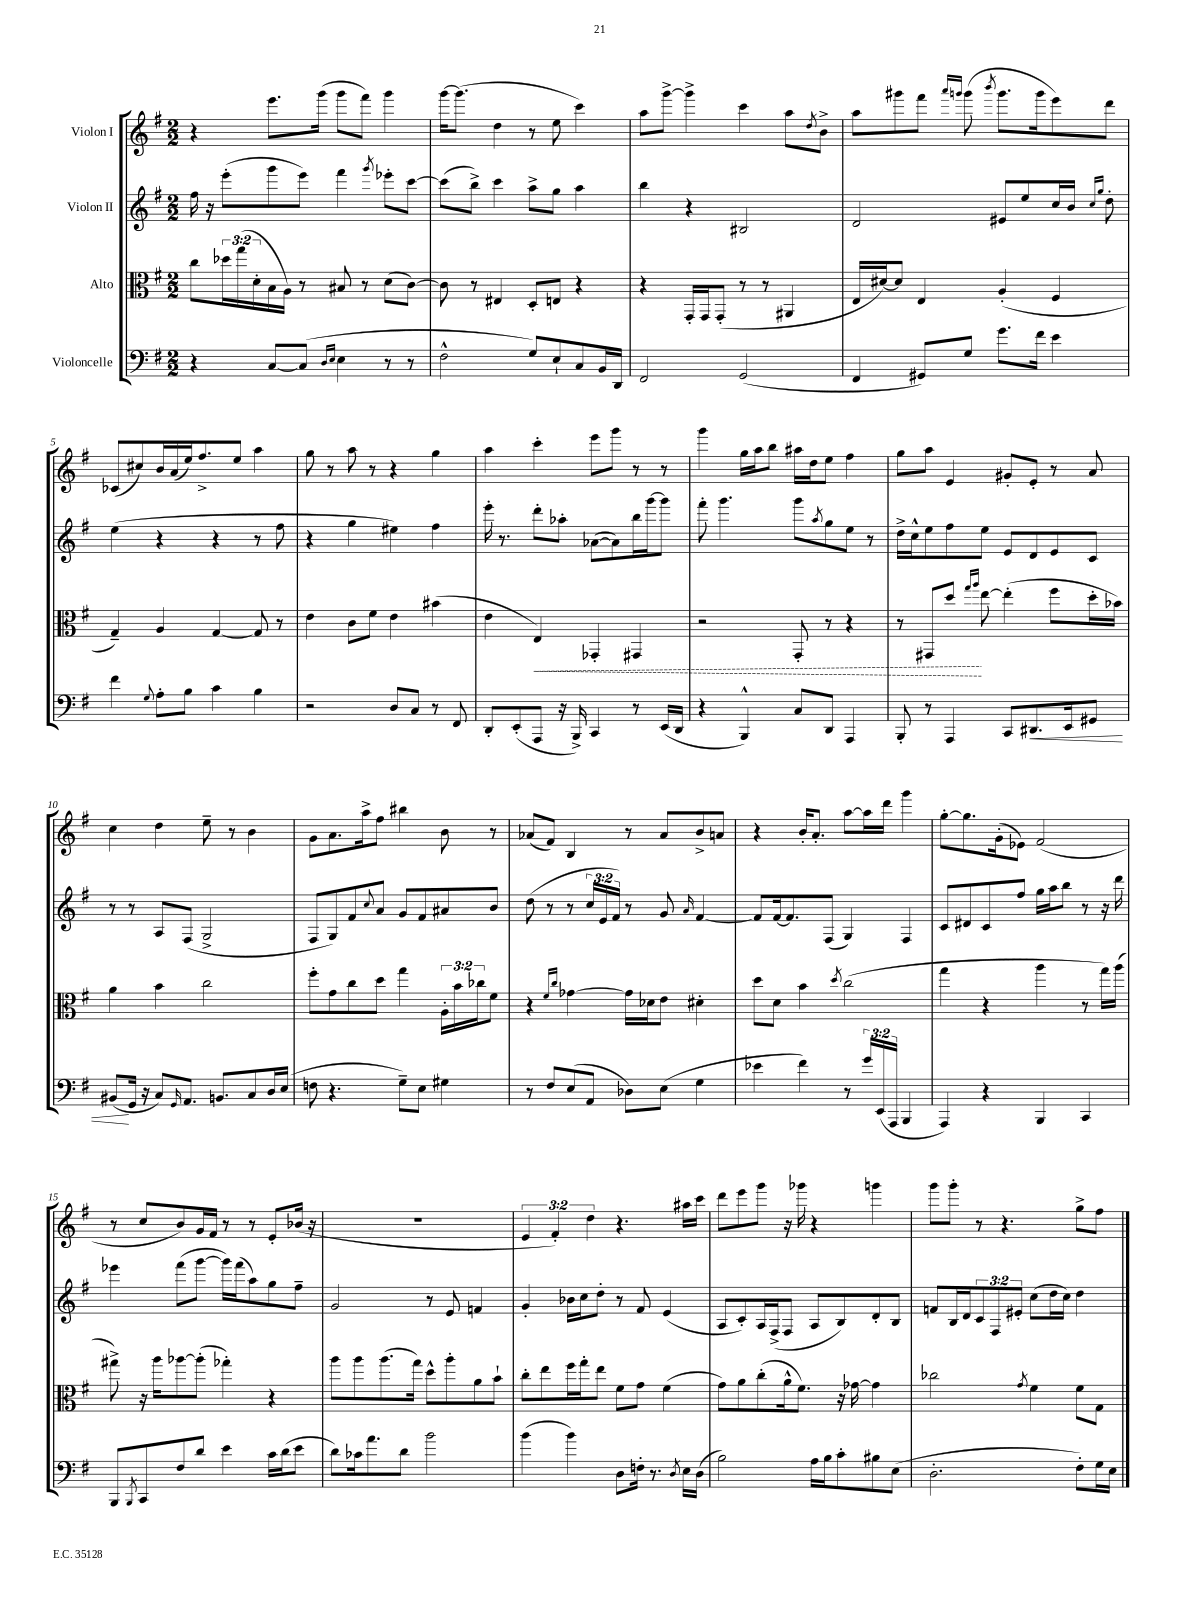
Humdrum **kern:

**kern	**dynam	**kern	**dynam	**kern	**kern
*part4	*part4	*part3	*part3	*part2	*part1
*staff4	*staff4	*staff3	*staff3	*staff2	*staff1
*I"Violoncelle	*	*I"Alto	*	*I"Violon II	*I"Violon I
*clefF4	*	*clefC3	*	*clefG2	*clefG2
*k[f#]	*	*k[f#]	*	*k[f#]	*k[f#]
*M2/2	*	*M2/2	*	*M2/2	*M2/2
=1	=1	=1	=1	=1	=1
4r	.	8cc\L	.	16ff#\	4r
.	.	.	.	16r	.
.	.	24dd-X\L	.	(8eee'\L	.
.	.	(24gg\	.	.	.
.	.	24d'\	.	.	.
[8C/L	.	16B\	.	8ggg\	8.eee\L
.	.	16A\JJ)	.	.	.
(8C/J]	.	8r	.	8eee\J)	.
.	.	.	.	.	(16ggg\Jk
16qqD/LL	.	.	.	.	.
16qqE/JJ	.	.	.	.	.
4E\	.	8B#X/	.	4fff#\	8ggg\L
.	.	8r	.	.	8fff#\J)
.	.	.	.	8qggg/	.
8r	.	(8d\L	.	8eee-X'\L	4ggg\
8r	.	[8c\J)	.	[8ccc\J	.
=2	=2	=2	=2	=2	=2
2F#^^\	.	8c\]	.	(8ccc\L]	[16ggg\KL
.	.	.	.	.	(8.ggg\J]
.	.	8r	.	8bb^\J)	.
.	.	4E#X/	.	4ccc\	4dd\
8G/L)	.	8D'/L	.	8aa^\L	8r
8E`/	.	8En/J	.	8gg\J	8ee\
8C/	.	4r	.	4aa\	4ccc\)
16BB/L	.	.	.	.	.
16DD/JJ	.	.	.	.	.
=3	=3	=3	=3	=3	=3
2FF#/	.	4r	.	4bb\	8aa\L
.	.	.	.	.	[8ggg^\J
.	.	16GG'/LL	.	4r	4ggg^\]
.	.	16GG/J	.	.	.
.	.	(8GG'/J	.	.	.
(2GG/	.	8r	.	2B#X/	4ccc\
.	.	8r	.	.	.
.	.	4AA#X/	.	.	8aa\L
.	.	.	.	.	8qdd/
.	.	.	.	.	8b^\J
=4	=4	=4	=4	=4	=4
4FF#/	.	16E/LL	.	2d/	8aa\L
.	.	[16d#X/J)	.	.	.
.	.	8d#/J]	.	.	8ggg#X\
8GG#X/L)	.	4E/	.	.	8fff#\J
.	.	.	.	.	16qqaaa/LL
.	.	.	.	.	16qqgggn/JJ
8G/J	.	.	.	.	(8ggg\
.	.	.	.	.	8qbbb/
8.g\L	.	(4A'/	.	8e#X/L	8.ggg\L
.	.	.	.	8ee/	.
16f#\Jk	.	.	.	.	16ggg\k
4e\	.	4F#/	.	16cc/L	8eee\)
.	.	.	.	16b/JJ	.
.	.	.	.	16qqcc/LL	.
.	.	.	.	16qqgg/JJ	.
.	.	.	.	8dd'\	8ddd\J
!!LO:LB:g=z
=5	=5	=5	=5	=5	=5
4f#\	.	4G~/)	.	(4ee\	(8c-X/L
.	.	.	.	.	8cc#X/)
8qqG/	.	.	.	.	.
8A'\L	.	4A/	.	4r	16b/L
.	.	.	.	.	(16a/
8B\J	.	.	.	.	16ee/J)
.	.	.	.	.	8.ff#^/
4c\	.	[4G/	.	4r	.
.	.	.	.	.	8ee/J
4B\	.	8G/]	.	8r	4aa\
.	.	8r	.	8ff#\	.
=6	=6	=6	=6	=6	=6
2r	.	4e\	.	4r	8gg\
.	.	.	.	.	8r
.	.	8c\L	.	4gg\	8aa\
.	.	8f#\J	.	.	8r
8D/L	.	4e\	.	4ee#X\)	4r
8C/J	.	.	.	.	.
8r	.	(4b#X\	.	4ff#\	4gg\
8FF#/	.	.	.	.	.
=7	=7	=7	=7	=7	=7
8DD'/L	.	4e\	.	16eee'\	4aa\
.	.	.	.	8.r	.
(8EE'/	.	.	.	.	.
!	!	!	!LO:HP:b	!	!
8AAA/J	.	4E/)	<	8ddd'\L	4ccc'\
16r	.	.	.	8aa-X'\J	.
16BBB^/)	.	.	.	.	.
4CC/	.	4GG-X'/	.	([8a-X\L	8eee\L
.	.	.	.	8a-\])	8ggg\J
8r	.	4GG#X/	.	16bb\L	8r
.	.	.	.	[16ggg\J	.
(16EE/LL	.	.	.	8ggg\J]	8r
16DD/JJ	.	.	.	.	.
=8	=8	=8	=8	=8	=8
4r	.	2r	.	8fff#'\	4ggg\
.	.	.	.	4.ggg\	.
4BBB^^/)	.	.	.	.	16gg\LL
.	.	.	.	.	16aa\J
.	.	.	.	.	8bb\J
8C/L	.	8GG'/	.	8ggg\L	16aa#X\LL
.	.	.	.	.	16dd\J
.	.	.	.	8qaa/	.
8DD/J	.	8r	.	8gg\	8ee\J
4AAA/	.	4r	.	8ee\J	4ff#\
.	.	.	.	8r	.
=9	=9	=9	=9	=9	=9
8BBB'/	.	8r	.	16dd^\LL	8gg\L
.	.	.	.	16cc^^\J	.
8r	.	8GG#X/L	.	8ee\	8aa\J
4AAA/	.	8dd/J	.	8ff#\	4e/
.	.	16qqgg/LL	.	.	.
.	.	16qqaa/JJ	.	.	.
.	.	[8ee\	[	8ee\J	.
8CC/L	.	(4ee'\]	.	8e/L	8g#X'/L
!	!LO:HP:b	!	!	!	!
8.DD#X/	<	.	.	8d/	8e'/J
.	.	8ff#\L	.	8e/	8r
16EE/k	.	.	.	.	.
8GG#X/J	.	16dd'\L	.	8c/J	8a/
.	.	16b-X\JJ)	.	.	.
!!LO:LB:g=z
=10	=10	=10	=10	=10	=10
(8BB#X/L	.	4a\	.	8r	4cc\
16GG/Jk	[	.	.	8r	.
16r	.	.	.	.	.
8C/L)	.	4b\	.	8A/L	4dd\
16qqGG/	.	.	.	.	.
8.AA/J	.	.	.	(8F#/J	.
.	.	2cc\	.	2G^/	8ee~\
8.BBn/L	.	.	.	.	.
.	.	.	.	.	8r
8C/	.	.	.	.	4b\
16D/L	.	.	.	.	.
(16E/JJ	.	.	.	.	.
=11	=11	=11	=11	=11	=11
8Fn\	.	8ff#'\L	.	8F#/L	8g\L
4.r	.	8g\	.	8G/)	8.a\
.	.	8cc\	.	8f#/	.
.	.	.	.	.	16aa^\k
.	.	.	.	8qqcc/	.
.	.	8dd\J	.	8a/J	8ff#\J
8G~\L)	.	4gg\	.	8g/L	4bb#X\
8E\J	.	.	.	8f#/	.
4G#X\	.	24A'\LL	.	8a#X/	8b\
.	.	24b\	.	.	.
.	.	24cc-X\J	.	.	.
.	.	8f#\J	.	8b/J	8r
=12	=12	=12	=12	=12	=12
8r	.	4r	.	(8dd\	(8a-X/L
8F#/L	.	.	.	8r	8f#/J)
.	.	16qqf#/LL	.	.	.
.	.	16qqcc/JJ	.	.	.
(8E/	.	[4g-X\	.	8r	4B/
8AA/J	.	.	.	24cc/LL	.
.	.	.	.	24e/	.
.	.	.	.	24f#/JJ)	.
8D-X\L)	.	16g-\LL]	.	8r	8r
.	.	16d-X\J	.	.	.
(8E\J	.	8e\J	.	8g/	8a-/L
.	.	.	.	16qqa/	.
4G\	.	4d#X'\	.	[4f#/	8b^/
.	.	.	.	.	8an/J
=13	=13	=13	=13	=13	=13
4e-X\	.	8dd\L	.	8f#/L]	4r
.	.	8d\J	.	[16f#/k	.
.	.	.	.	8.f#/]	.
4f#\)	.	4b\	.	.	16b'/KL
.	.	.	.	.	8.a'/J
.	.	.	.	(8F#/J	.
.	.	8qdd/	.	.	.
8r	.	(2cc\	.	4G/)	[8aa\L
24g/LL	.	.	.	.	16aa\L]
(24EE/	.	.	.	.	.
.	.	.	.	.	16ddd\JJ
24AAA/JJ	.	.	.	.	.
4BBB/	.	.	.	4F#/	4ggg\
=14	=14	=14	=14	=14	=14
4AAA/)	.	4gg\	.	8c/L	[8gg'\L
.	.	.	.	8d#X/	8.gg\]
4r	.	4r	.	8c/	.
.	.	.	.	.	(16g'\k
.	.	.	.	8ff#/J	8e-X\J)
4BBB/	.	4aa\	.	16gg\LL	(2f#/
.	.	.	.	16aa\J	.
.	.	.	.	8bb\J	.
4CC/	.	8r	.	8r	.
.	.	16gg\LL)	.	16r	.
.	.	(16aa\JJ	.	16ddd\	.
!!LO:LB:g=z
=15	=15	=15	=15	=15	=15
8BBB/L	.	8gg#X^\)	.	4eee-X\	8r
8qBBB/	.	.	.	.	.
8CC/	.	16r	.	.	8cc/L
.	.	16aa\KL	.	.	.
8F#/	.	[8aa-X\	.	(8fff#\L	8b/)
8d/J	.	(8aa-'\J]	.	[8ggg\J	16g/L
.	.	.	.	.	16f#/JJ
4e\	.	4gg-X'\)	.	16ggg\LL])	8r
.	.	.	.	(16fff#\J	.
.	.	.	.	8aa\)	8r
16c\LL	.	4r	.	8gg\	8e'/L
(16d\J	.	.	.	.	.
8e\J	.	.	.	8ff#~\J	(16b-X/Jk
.	.	.	.	.	16r
=16	=16	=16	=16	=16	=16
8d\L)	.	8aa\L	.	2g/	1r
16c-X\k	.	8aa\	.	.	.
8.a\	.	.	.	.	.
.	.	(8.aa\	.	.	.
8d\J	.	.	.	.	.
.	.	16gg\Jk)	.	.	.
2b\	.	8dd^^\L	.	8r	.
.	.	8aa'\	.	8e/	.
.	.	8a\	.	4fn/	.
.	.	8b`\J	.	.	.
=17	=17	=17	=17	=17	=17
(4b\	.	8cc'\L	.	4g'/	6e/
.	.	8ee\	.	.	.
.	.	.	.	.	6f#'/)
4b\)	.	16ff#\L	.	16b-X\LL	.
.	.	16gg'\J	.	16cc\J	.
.	.	.	.	.	6dd\
.	.	8ee\J	.	8dd'\J	.
8D\L	.	8f#\L	.	8r	4.r
16Fn'\Jk	.	8g\J	.	8f#/	.
8.r	.	.	.	.	.
.	.	(4f#\	.	(4e/	.
8qD/	.	.	.	.	.
16E\LL	.	.	.	.	16aa#X\LL
(16D\JJ	.	.	.	.	16ccc\JJ
=18	=18	=18	=18	=18	=18
2B\)	.	8g\L)	.	8A/L	8ddd\L
.	.	8a\	.	8c'/)	8eee\
.	.	(8cc'\	.	16A/L	8ggg\J
.	.	.	.	(16F#^/J	.
.	.	16a^^\k	.	8F#/J	16r
.	.	8.f#\J)	.	.	16ggg-X\
16A\LL	.	.	.	8A/L	4r
16B\J	.	.	.	.	.
8c'\	.	16r	.	8B/)	.
.	.	[16g-X\	.	.	.
8B#X\	.	4g-\]	.	8d'/	4gggn\
(8E\J	.	.	.	8B/J	.
=19	=19	=19	=19	=19	=19
2.D'\	.	2cc-X\	.	8fn/L	8ggg\L
.	.	.	.	16B/L	8ggg'\J
.	.	.	.	16d/J	.
.	.	.	.	12c/	8r
.	.	.	.	12F#/	.
.	.	.	.	.	4.r
.	.	.	.	12e#X'/J	.
.	.	8qg/	.	.	.
.	.	4f#\	.	(8cc\L	.
.	.	.	.	16dd\L	.
.	.	.	.	16cc\JJ)	.
8F#'\L)	.	8f#\L	.	4dd\	8gg^\L
16G\L	.	8G\J	.	.	8ff#\J
16E\JJ	.	.	.	.	.
==	==	==	==	==	==
*-	*-	*-	*-	*-	*-
